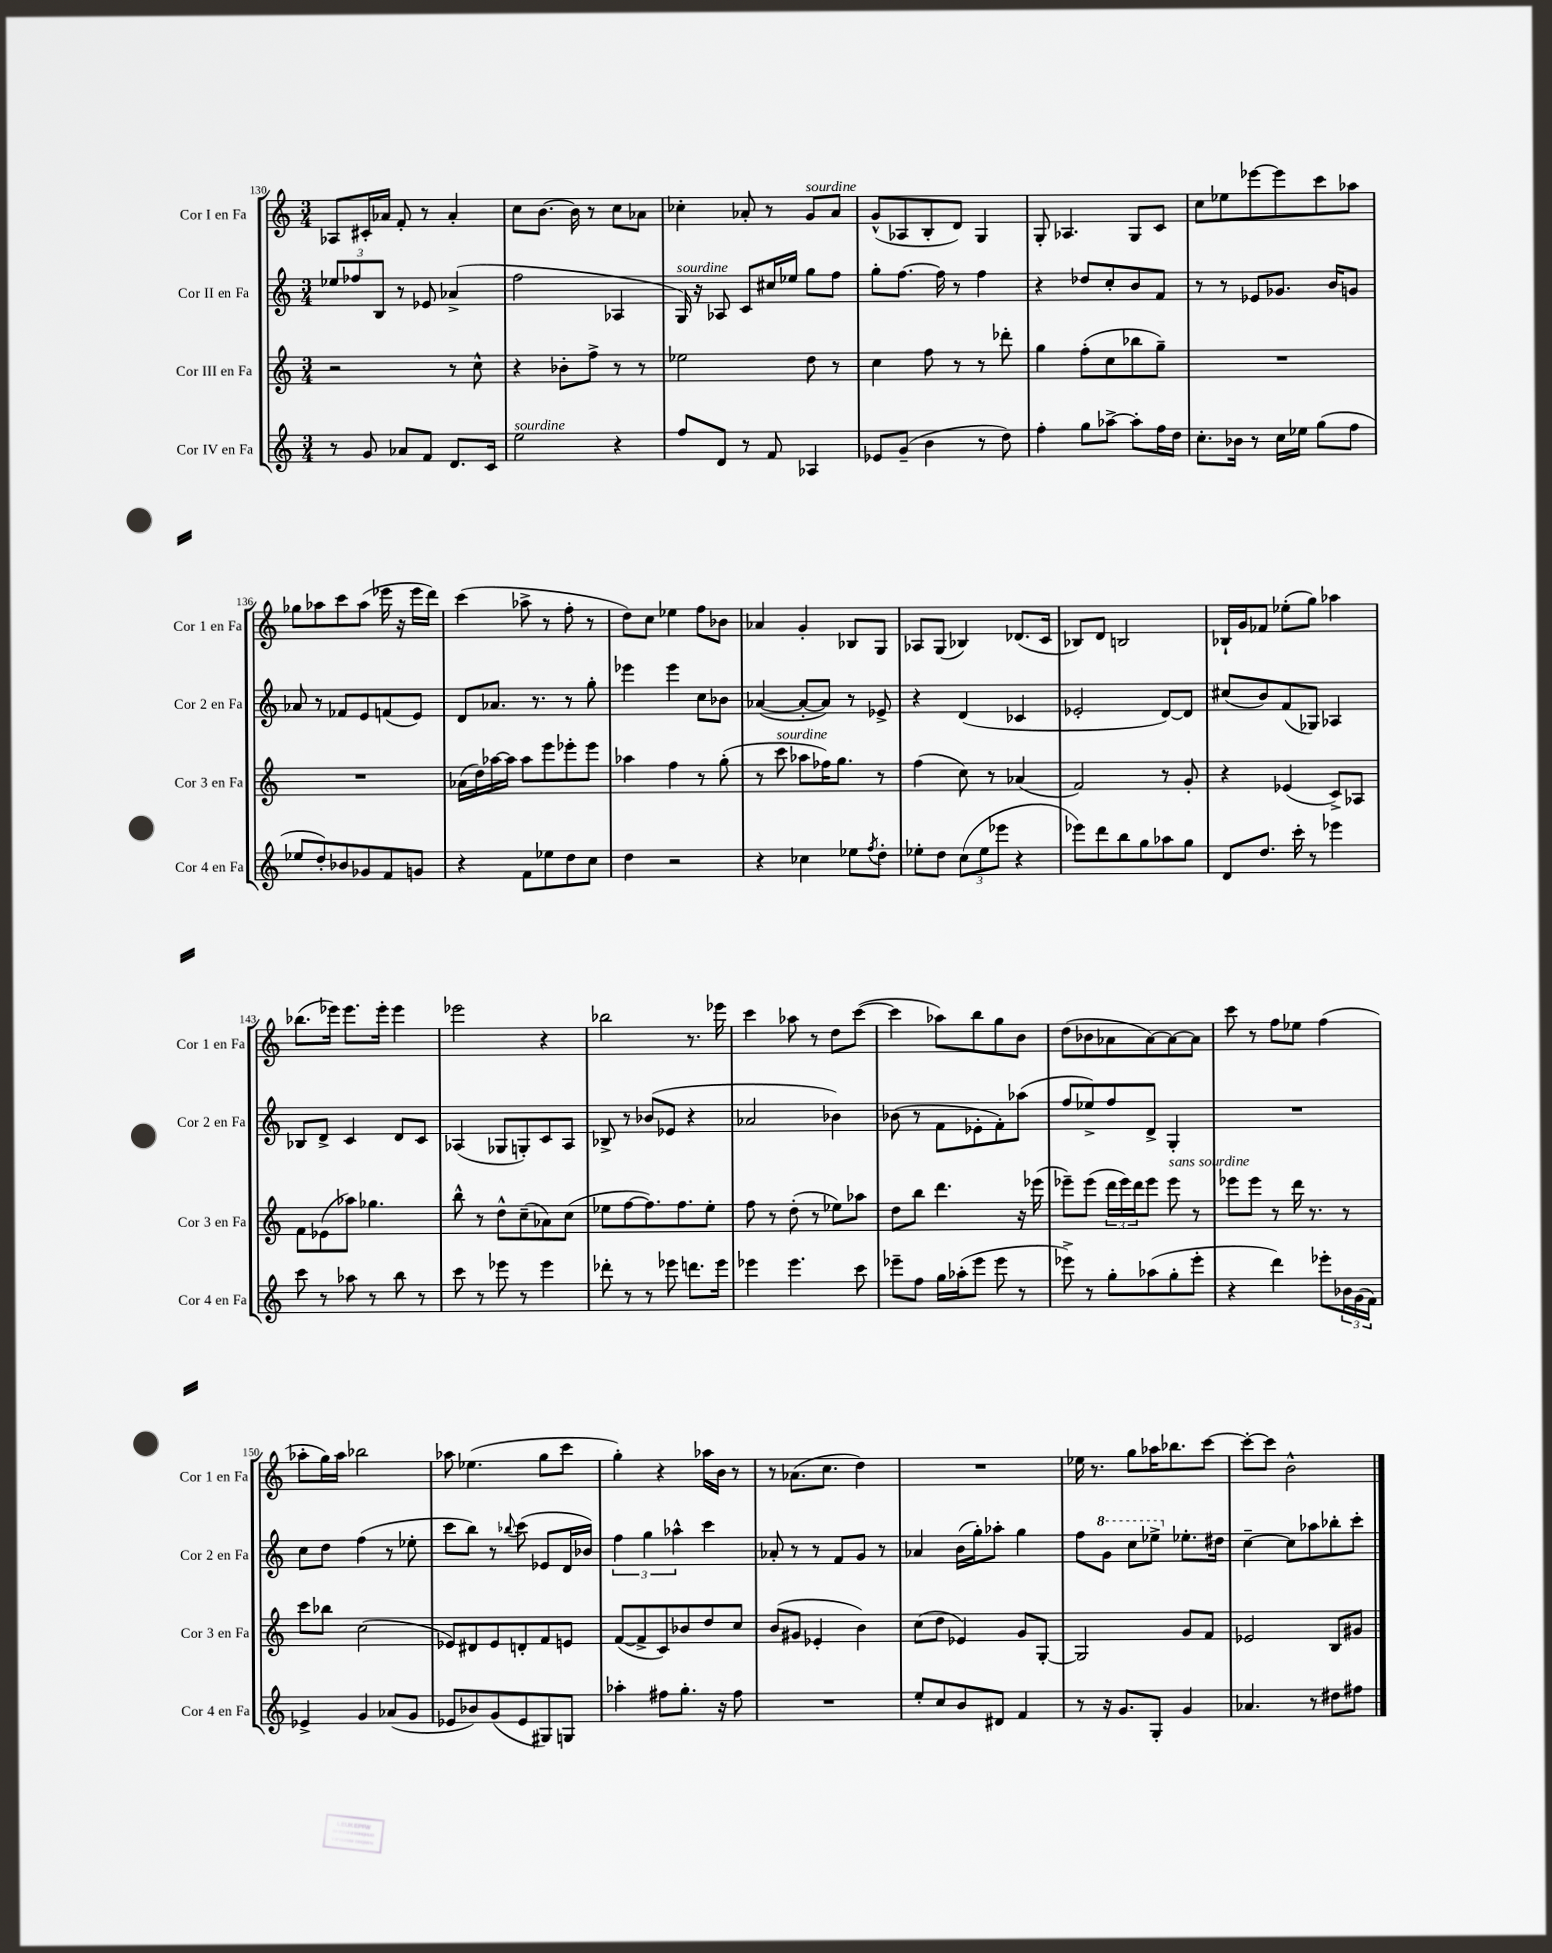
<<
\new StaffGroup <<
\new Staff = "s0" \with { instrumentName = "Cor I en Fa" shortInstrumentName = "Cor 1 en Fa" } {
    \clef treble \key c \major \numericTimeSignature \time 3/4
    aes8 cis'16-. aes'16 f'8-. r8 aes'4-. |
    c''8 b'8.~ b'16 r8 c''8 aes'8 |
    ces''4-. aes'8-. r8 g'8^\markup { \italic "sourdine" } aes'8 |
    g'8-^( aes8 b8-. d'8) g4 |
    g8-. aes4. g8 c'8 |
    c''8 ees''8 ees'''8~ ees'''8 c'''8 aes''8 |
    ges''8 aes''8 c'''8 aes''8( ees'''16 r16 ees'''16 d'''16) |
    c'''4( aes''8-> r8 f''8-. r8 |
    d''8) c''8 ees''4 f''8 bes'8 |
    aes'4 g'4-. bes8 g8 |
    aes8 g8( bes4) des'8.( c'16 |
    bes8) d'8 b2 |
    bes16-! g'16 fes'8 ees''8-.( g''8) aes''4 |
    bes''8.( ees'''16) ees'''8. ees'''16-. ees'''4 |
    ees'''2 r4 |
    bes''2 r8. ees'''16 |
    c'''4 aes''8 r8 d''8 c'''8~( |
    c'''4 aes''8) b''8 g''8 b'8 |
    d''8( bes'8 aes'8 aes'8~) aes'8~ aes'8 |
    c'''8 r8 f''8 ees''8 f''4( |
    aes''8-. g''16) aes''16 bes''2 |
    aes''8 ees''4.( g''8 c'''8 |
    g''4-.) r4 aes''16 b'16 r8 |
    r8 aes'8.( c''8. d''4) |
    R2. |
    ees''16 r8. g''8 aes''16 bes''8. c'''8~ |
    c'''8~-. c'''8 b'2-^ \bar "|." |
}
\new Staff = "s1" \with { instrumentName = "Cor II en Fa" shortInstrumentName = "Cor 2 en Fa" } {
    \clef treble \key c \major \numericTimeSignature \time 3/4
    \tuplet 3/2 { ees''8 fes''8 b8 } r8 ees'8 aes'4->( |
    f''2 aes4 |
    g16^\markup { \italic "sourdine" }) r16 aes8 c'8 cis''16 ees''16 g''8 f''8 |
    g''8-. f''8.~ f''16 r8 f''4 |
    r4 des''8 c''8-. b'8 f'8 |
    r8 r8 ees'8 ges'8. b'16 g'8 |
    aes'8 r8 fes'8 e'8 f'8( e'8) |
    d'8 aes'8. r8. r8 g''8-. |
    ees'''4 ees'''4 c''8 bes'8 |
    aes'4~( aes'8~-. aes'8) r8 ees'8-> |
    r4 d'4( ces'4 |
    ees'2-. d'8~) d'8 |
    cis''8( b'8) f'8( ges8) aes4 |
    bes8 d'8-> c'4 d'8 c'8 |
    aes4( ges8 g8-.) c'8 aes8 |
    bes8-> r8 bes'8( ees'8 r4 |
    aes'2 bes'4) |
    bes'8( r8 f'8 ees'8-. f'8-.) aes''8( |
    f''8 ees''8->) f''8 d'8-> g4-. |
    R2. |
    c''8 d''8 f''4( r8 ees''8-. |
    c'''8 b''8) r8 \appoggiatura { bes''8 } c'''8( ees'8 d'16 bes'16) |
    \tuplet 3/2 { f''4 g''4 aes''4-^ } c'''4 |
    aes'8-. r8 r8 f'8 g'8 r8 |
    aes'4 b'16( g''16-.) aes''8-. g''4 |
    f''8 \ottava #1 g''8 c'''8 ees'''8-> \ottava #0 ees''8.-. dis''16 |
    c''4~-- c''8 aes''8 bes''8-. c'''8-. \bar "|." |
}
\new Staff = "s2" \with { instrumentName = "Cor III en Fa" shortInstrumentName = "Cor 3 en Fa" } {
    \clef treble \key c \major \numericTimeSignature \time 3/4
    r2 r8 c''8-^ |
    r4 bes'8-. f''8-> r8 r8 |
    ees''2 d''8 r8 |
    c''4 f''8 r8 r8 des'''8-. |
    g''4 f''8-.( c''8 bes''8 g''8--) |
    R2. |
    R2. |
    aes'16( d''16) aes''16~ aes''16 aes''8 e'''8 ees'''8-. ees'''8 |
    aes''4 f''4 r8 g''8-.( |
    r8 c'''8^\markup { \italic "sourdine" } aes''8 fes''16) g''8. r8 |
    f''4( c''8) r8 aes'4( |
    f'2) r8 g'8-. |
    r4 ees'4( c'8->) aes8 |
    f'8 ees'8( aes''8) ges''4. |
    b''8-^ r8 d''8-^ c''8--( aes'8) c''8( |
    ees''8 f''8~ f''8.) f''8. ees''8-. |
    f''8 r8 d''8-.( r8 ees''8) aes''8 |
    d''8 b''8 d'''4. r16 ees'''16( |
    ees'''8--) ees'''8( \tuplet 3/2 { d'''16 ees'''16) d'''16 } ees'''8 ees'''8^\markup { \italic "sans sourdine" } r8 |
    ees'''8 ees'''8 r8 d'''16 r8. r8 |
    c'''8 bes''8 c''2( |
    ees'8) dis'8 ees'8 d'8-. f'8 e'8 |
    f'8~( f'8-> c'8) bes'8 d''8 c''8 |
    b'8( gis'8 ees'4-. b'4) |
    c''8( d''8 ees'4) g'8 g8~-. |
    g2 g'8 f'8 |
    ees'2 b8 gis'8 \bar "|." |
}
\new Staff = "s3" \with { instrumentName = "Cor IV en Fa" shortInstrumentName = "Cor 4 en Fa" } {
    \clef treble \key c \major \numericTimeSignature \time 3/4
    r8 g'8 aes'8 f'8 d'8. c'16 |
    e''2^\markup { \italic "sourdine" } r4 |
    f''8 d'8 r8 f'8 aes4 |
    ees'8 g'8--( b'4 r8 d''8) |
    f''4-. g''8 aes''8~-> aes''8-. f''16 d''16 |
    c''8.-. bes'16 r8 c''16 ees''16 g''8( f''8 |
    ees''8 d''8-.) bes'8 ges'8 f'8 g'8 |
    r4 f'8 ees''8 d''8 c''8 |
    d''4 r2 |
    r4 ces''4 ees''8 \acciaccatura { f''8 } d''8-. |
    ees''8-. d''8 \tuplet 3/2 { c''8( ees''8 ees'''8 } r4 |
    ees'''8) d'''8 b''8 g''8 aes''8 g''8 |
    d'8 d''8. c'''16-. r8 ees'''4 |
    c'''8 r8 aes''8 r8 b''8 r8 |
    c'''8 r8 ees'''8 r8 ees'''4 |
    des'''8-. r8 r8 ees'''8 d'''8. ees'''16 |
    ees'''4 ees'''4. c'''8 |
    ees'''8-- f''8 g''16 aes''16-.( ees'''8 ees'''8 r8 |
    ees'''8->) r8 g''8-. aes''8( g''8-. ees'''8-. |
    r4 d'''4) ees'''8-. \tuplet 3/2 { bes'16 g'16( f'16) } |
    ees'4-> g'4 aes'8( g'8 |
    ees'8 bes'8) g'8( ees'8 gis8) g8 |
    aes''4-. fis''8 g''8.-. r16 fis''8 |
    R2. |
    e''8-. c''8 b'8 dis'8 f'4 |
    r8 r16 g'8. g8-. g'4 |
    aes'4. r8 dis''8 fis''8 \bar "|." |
}
>>
>>
\layout { \context { \Score currentBarNumber = #130 } }
